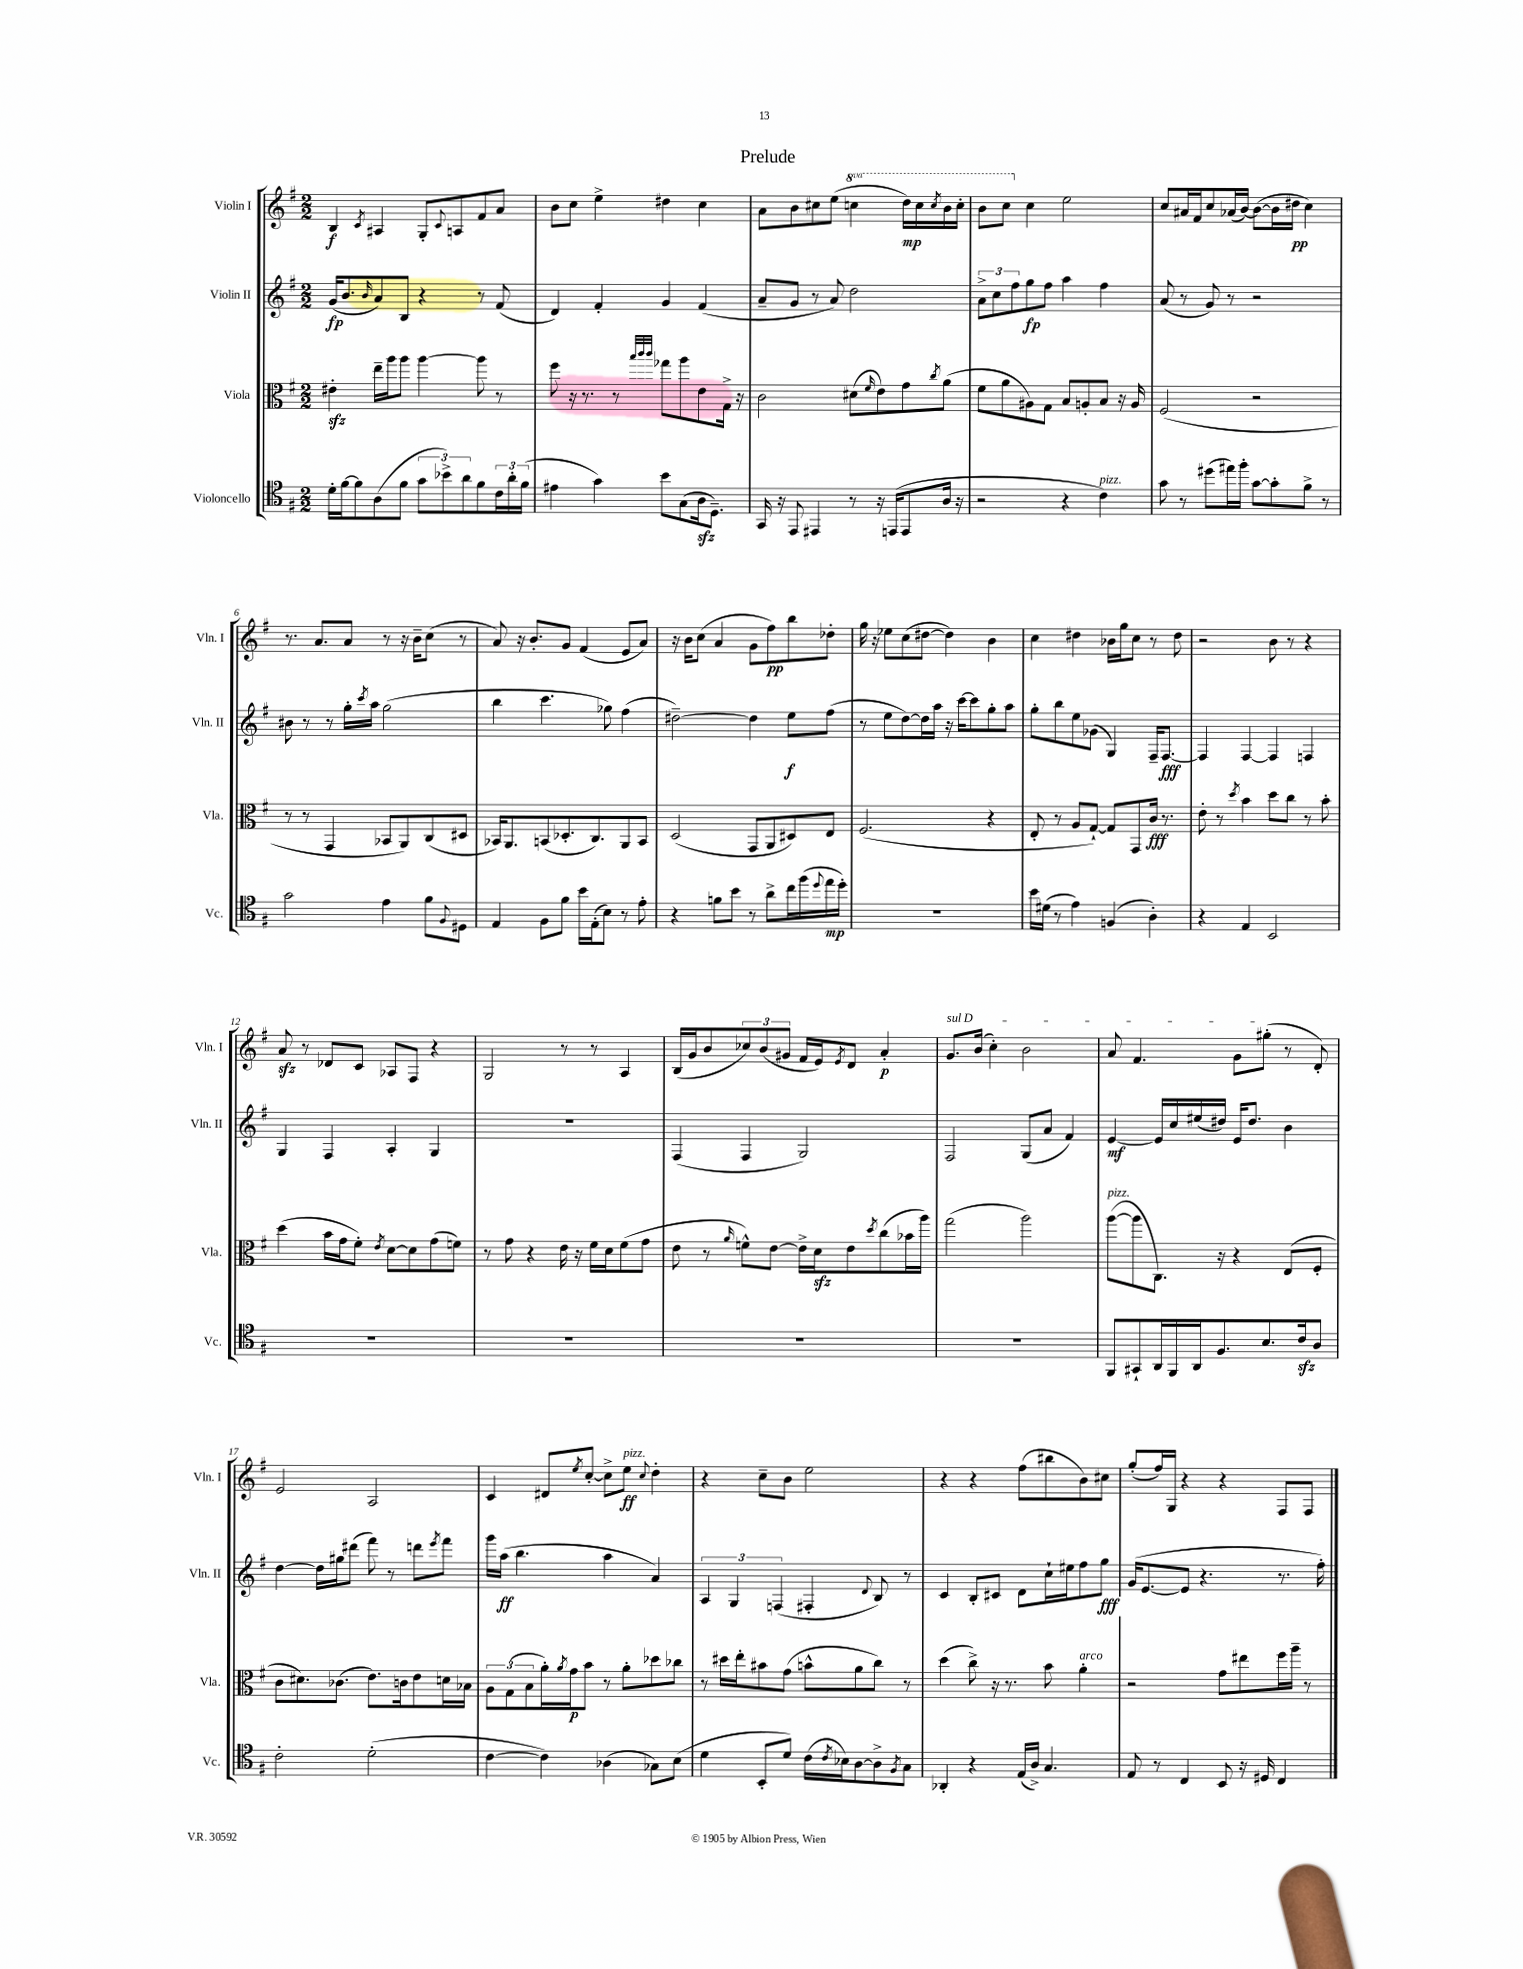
\header { title = "Prelude" }
<<
\new StaffGroup <<
\new Staff = "s0" \with { instrumentName = "Violin I" shortInstrumentName = "Vln. I" } {
    \clef treble \key g \major \numericTimeSignature \time 2/2 \set Staff.ottavationMarkups = #ottavation-simple-ordinals
    b4\f \acciaccatura { c'8 } ais4 g8-. \appoggiatura { c'8 } a8 fis'8 a'8 |
    b'8 c''8 e''4-> dis''4 c''4 |
    a'8 b'8 cis''8 e''8( \ottava #1 c'''!4 d'''16\mp) c'''16 \acciaccatura { c'''8 } b''16 c'''16-. |
    b''8 c'''8 \ottava #0 c''4 e''2 |
    c''8 ais'16 fis'16 c''8 aes'16( b'16~) b'8~( b'16 dis''16\pp c''4) |
    r8. a'8. a'8 r8 r16 b'16-- c''8( r8 |
    a'8) r16 b'8.-. g'8 fis'4( e'8 a'8) |
    r16 b'16 c''8( a'4 g'8 fis''8\pp) b''8 des''8-. |
    g''16 r16 ees''8 c''8( dis''8~ dis''4) b'4 |
    c''4 dis''4 bes'16 g''16 c''8 r8 dis''8 |
    r2 b'8 r8 r4 |
    a'8\sfz r8 des'8 c'8 aes8 fis8 r4 |
    g2 r8 r8 a4 |
    b16( g'16 b'8 \tuplet 3/2 { ces''8) b'8( gis'8 } fis'16 e'16) \acciaccatura { e'8 } d'8 a'4-.\p |
    \once \override TextSpanner.bound-details.left.text = \markup { \italic "sul D" } g'8.\startTextSpan b'16( c''4-.) b'2 |
    a'8 fis'4. g'8 gis''8-.\stopTextSpan( r8 d'8-.) |
    e'2 a2 |
    c'4 dis'8 \acciaccatura { e''8 } c''8~-. c''8-> e''8\ff^\markup { \italic "pizz." } \appoggiatura { c''8 } d''4-. |
    r4 c''8-- b'8 e''2 |
    r4 r4 fis''8( bis''8 b'8) cis''8 |
    g''8-.( fis''16) g16 r4 r4 fis8 fis8 \bar "|." |
}
\new Staff = "s1" \with { instrumentName = "Violin II" shortInstrumentName = "Vln. II" } {
    \clef treble \key g \major \numericTimeSignature \time 2/2
    g'16\fp( b'8. \grace { b'16 } a'8) b8 r4 r8 fis'8( |
    d'4) fis'4-. g'4 fis'4( |
    a'8-- g'8 r8 a'8) d''2 |
    \tuplet 3/2 { a'8-> c''8 fis''8 } g''8\fp fis''8 a''4 fis''4 |
    a'8( r8 g'8) r8 r2 |
    bis'8 r8 r8 g''16-. \acciaccatura { c'''8 } a''16 g''2( |
    b''4 c'''4. ges''8) fis''4( |
    dis''2~--) dis''4 e''8\f fis''8( |
    r8 e''8 d''8~) d''16 a''16 r16 c'''16~ c'''8 g''8-. a''8 |
    g''8-. b''8 e''8 ges'8( g4) fis16-- fis8.~\fff |
    fis4 fis4~ fis4 f4 |
    g4 fis4 a4-. g4 |
    R1 |
    fis4( fis4 g2) |
    fis2 g8( a'8 fis'4) |
    e'4~\mf e'16 c''16 eis''16( dis''16) e'16 dis''8. b'4 |
    d''4~ d''16 gis''16 dis'''8( fis'''8) r8 d'''8 \acciaccatura { e'''8 } fis'''8 |
    g'''16 a''16\ff( b''4. a''4 a'4) |
    \tuplet 3/2 { a4 g4 f4( } fis4-. \appoggiatura { d'8 } b8) r8 |
    c'4 b8-. cis'8 d'8 c''16-! eis''16 fis''8 g''8\fff |
    g'16( e'8.~ e'8 r4. r8. fis''16-.) \bar "|." |
}
\new Staff = "s2" \with { instrumentName = "Viola" shortInstrumentName = "Vla." } {
    \clef alto \key g \major \numericTimeSignature \time 2/2
    eis'4-.\sfz e''16-- a''16 a''8 a''4~ a''8 r8 |
    fis''8 r16 r8. r8 \grace { b''32 c'''32 c'''32 } ges''8 a''8 e'8 g16-> r16 |
    c'2 dis'8( \grace { fis'16 } e'8) g'8 \acciaccatura { c''8 } a'8( |
    fis'8 a'8 ais8) g8 b8 a8-. b8 r16 a16 |
    fis2( r2 |
    r8 r8 g,4 bes,8 a,8) c8( dis8 |
    bes,16) a,8. b,8( des8.-. c8.) a,8 b,8 |
    d2( g,8 a,8 dis8) e8 |
    fis2.( r4 |
    e8-. r8 a8 g8~-!) g8 g,8 c'16\fff r8. |
    e'8-. r8 \acciaccatura { d''8 } b'4 d''8 c''8 r8 b'8-. |
    d''4( b'16 g'16 fis'8-.) \acciaccatura { e'8 } d'8~ d'8 g'8( f'8) |
    r8 g'8 r4 e'16 r16 fis'16 d'16 fis'8( g'8 |
    e'8 r8 \grace { a'16 } f'8-^) e'8~ e'16-> d'16\sfz e'8 \acciaccatura { d''8 } c''8( bes'16 a''16) |
    g''2( a''2) |
    a''8~^\markup { \italic "pizz." }( a''8 c8.) r16 r4 e8( fis8-. |
    c'8 dis'8.) ces'8.( e'8.) c'16 e'8 d'16 bes16 |
    \tuplet 3/2 { a8 g8( b8 } a'16-.) \acciaccatura { a'8 } g'16\p b'8 r8 a'8-. des''8 ces''8 |
    r8 dis''16 e''16-. bis'8 g'8( b'8-^ a'8 c''8) r8 |
    d''4( c''8->) r16 r8. b'8 a'4-.^\markup { \italic "arco" } |
    r2 g'8 eis''8 fis''16 a''16-- r8 \bar "|." |
}
\new Staff = "s3" \with { instrumentName = "Violoncello" shortInstrumentName = "Vc." } {
    \clef tenor \key g \major \numericTimeSignature \time 2/2
    d'16-. fis'16~ fis'8 a8( fis'8 \tuplet 3/2 { g'8 bes'8->) a'8 } fis'8 \tuplet 3/2 { c'16 a'16-. fis'16( } |
    eis'4 g'4) b'8 g8( a16\sfz d8.--) |
    g,16 r16 e,8 eis,4 r8 r16 e,16( e,8 a16 r16 |
    r2 r4 c'4^\markup { \italic "pizz." }) |
    g'8 r8 dis''8( eis''16) fis''16-. g'8~ g'8-. fis'8-> r8 |
    g'2 e'4 fis'8 \appoggiatura { fis8 } dis8 |
    e4 fis8 fis'8 b'16 e16-.( b8) r8 e'8-. |
    r4 f'8 b'8 r8 a'8-> c''16 fis''16( \appoggiatura { d''8 } e''16\mp d''16-.) |
    R1 |
    b'16 dis'16( r8 e'4) f4( a4-.) |
    r4 e4 b,2 |
    R1 |
    R1 |
    R1 |
    R1 |
    fis,8 gis,8-! a,16 fis,16 a,16 fis8. b8. c'16\sfz a8 |
    c'2-. d'2-.( |
    c'4~ c'4) aes4( ges8) b8( |
    d'4 b,8-. d'8) c'16( \acciaccatura { c'8 } bes16) a8~ a8-> \acciaccatura { fis8 } g8 |
    aes,4-. r4 e16( a16->) g4. |
    e8 r8 c4 b,8 r16 dis16 c4 \bar "|." |
}
>>
>>
